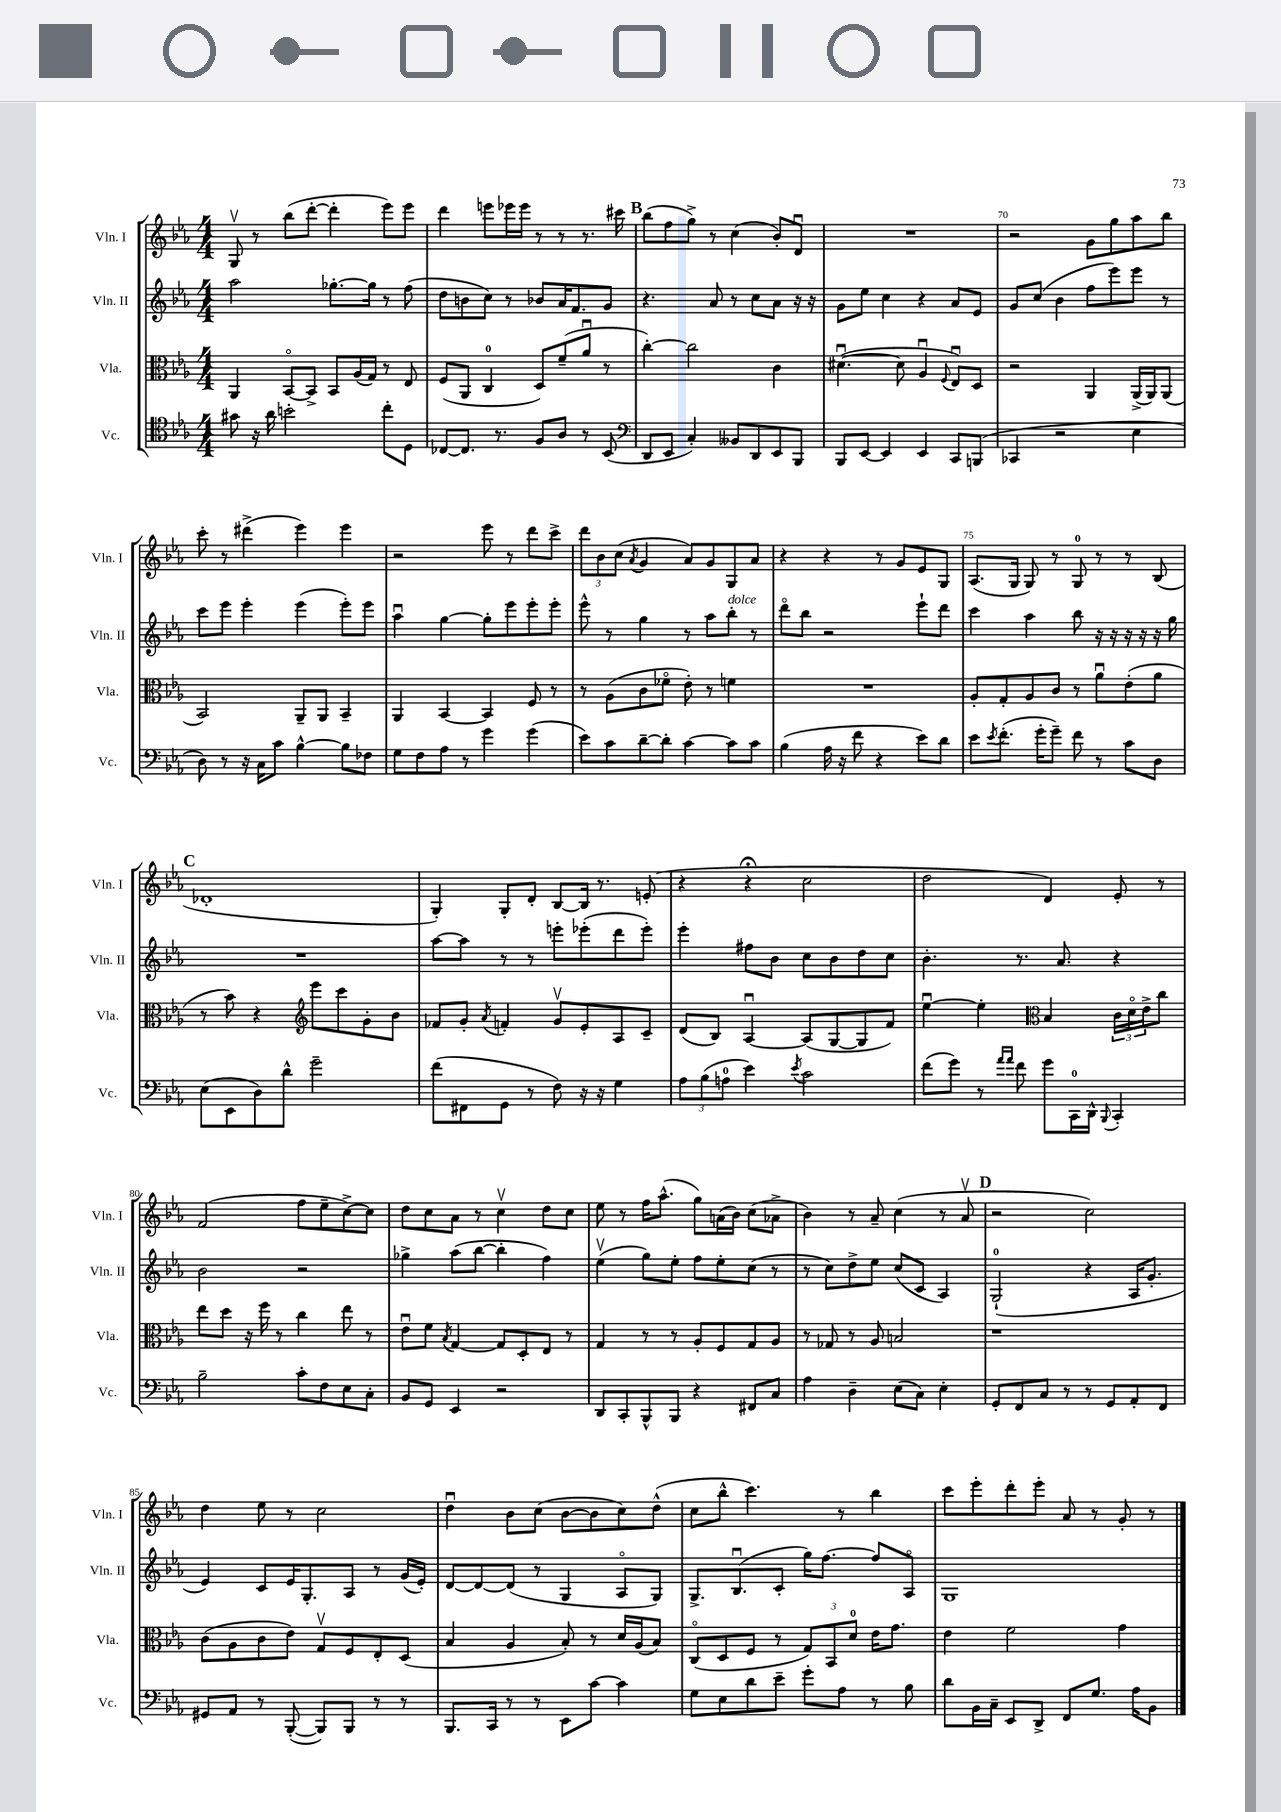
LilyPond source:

<<
\new StaffGroup <<
\new Staff = "s0" \with { instrumentName = "Vln. I" shortInstrumentName = "Vln. I" } {
    \clef treble \key ees \major \numericTimeSignature \time 4/4
    g8\upbow r8 bes''8( d'''8~-. d'''4-. ees'''8) ees'''8 |
    d'''4 e'''8 ees'''16 ees'''16 r8 r8 r8. cis'''16 |
    \mark \markup { \bold "B" } bes''8( f''8 g''8->) r8 c''4( bes'8-.) d'8\downbow |
    R1 |
    r2 g'8 g''8 aes''8 bes''8 |
    c'''8-. r8 dis'''4->( ees'''4) ees'''4 |
    r2 ees'''8 r8 d'''8 c'''8-> |
    \tuplet 3/2 { d'''8 bes'8 c''8( } \acciaccatura { aes'8 } g'4 aes'8) g'8 g8 aes'8 |
    r4 r4 r8 g'8 ees'8 g8 |
    aes8.( g16 g8) r8 g8-0 r8 r8 bes8( |
    \mark \markup { \bold "C" } des'1-. |
    g4-.) g8-. d'8-. bes8~ bes16 r8. e'8-.( |
    r4 r4\fermata c''2 |
    d''2 d'4) ees'8-. r8 |
    f'2( f''8 ees''8-- c''8~->) c''8 |
    d''8 c''8 aes'8 r8 c''4\upbow d''8 c''8 |
    ees''8 r8 f''16 aes''8.-^( g''8) a'16( bes'16) c''8( aes'8-> |
    bes'4) r8 aes'8-- c''4( r8 aes'8\upbow |
    \mark \markup { \bold "D" } r2 c''2) |
    d''4 ees''8 r8 c''2 |
    d''4\downbow bes'8 c''8( bes'8~ bes'8 c''8) d''8-^( |
    c''8 bes''8-^ c'''4.) r8 bes''4 |
    c'''8 ees'''8-. d'''8-. ees'''8-. aes'8 r8 g'8-. r8 \bar "|." |
}
\new Staff = "s1" \with { instrumentName = "Vln. II" shortInstrumentName = "Vln. II" } {
    \clef treble \key ees \major \numericTimeSignature \time 4/4
    aes''2 ges''8.~-. ges''16 r8 f''8( |
    d''8 b'8 c''8) r8 bes'8 aes'16 f'8. g'8 |
    \mark \markup { \bold "B" } r4. aes'8 r8 c''8 aes'8 r16 r16 |
    g'8 ees''8 c''4 r4 aes'8 ees'8 |
    g'8 c''8( bes'4 f''8 ees'''8) ees'''8 r8 |
    c'''8 ees'''8 ees'''4-. ees'''4( ees'''8-.) ees'''8 |
    aes''4\downbow g''4~ g''8-. ees'''8 ees'''8-. ees'''8-. |
    ees'''8-^ r8 g''4 r8 aes''8 bes''8-.^\markup { \italic "dolce" } r8 |
    d'''8\flageolet bes''8 r2 ees'''8-! d'''8 |
    c'''4 aes''4 bes''8 r16 r16 r16 r16 r16 g''16 |
    \mark \markup { \bold "C" } R1 |
    aes''8~ aes''8 r8 r8 e'''8-. ees'''8-.( d'''8 ees'''8-.) |
    ees'''4-. fis''8 bes'8 c''8 bes'8 d''8 c''8 |
    bes'4.-. r8. aes'8. r4 |
    bes'2 r2 |
    ges''4-> aes''8( bes''8~ bes''4-. f''4) |
    ees''4\upbow( g''8) ees''8-. f''8 ees''8-. c''8( r8 |
    r8 c''8) d''8-> ees''8 c''8( c'8 aes4) |
    \mark \markup { \bold "D" } g2-0-!( r4 aes16 g'8.-. |
    ees'4) c'8 ees'16 g8.-. aes8 r8 g'16( ees'16-.) |
    d'8~ d'8~ d'8( r8 g4 aes8\flageolet g8) |
    g8.-> bes8.\downbow( c'8-. g''16) f''8.~ f''8 aes8\flageolet |
    g1 \bar "|." |
}
\new Staff = "s2" \with { instrumentName = "Vla." shortInstrumentName = "Vla." } {
    \clef alto \key ees \major \numericTimeSignature \time 4/4
    aes,4 bes,8~\flageolet bes,8-> bes,8 aes16( g16) r8 ees8 |
    f8( aes,8 c4-0 d8) f'8--( aes'8\downbow r8 |
    \mark \markup { \bold "B" } c''4~-.) c''2 c'4 |
    dis'4.~\downbow( dis'8 aes4\downbow \appoggiatura { f8 } ees8\downbow) d8 |
    r2 aes,4 aes,16->( aes,16) aes,8( |
    bes,2) aes,8-- aes,8 bes,4-- |
    aes,4 bes,4~ bes,4 f8 r8 |
    r8 aes8( c'8 fes'8\flageolet ees'8-.) r8 f'4 |
    R1 |
    aes8-. g8-. aes8 c'8 r8 aes'8\downbow ees'8-.( aes'8 |
    \mark \markup { \bold "C" } r8 bes'8) r4 \clef treble ees'''8 c'''8 g'8-. bes'8 |
    fes'8 g'8-. \acciaccatura { aes'8 } f'4-. g'8\upbow ees'8-. aes8 c'8-- |
    d'8( bes8) aes4~\downbow aes8( g8~ g8 f'8) |
    ees''4~\downbow ees''4-. \clef alto bes4 \tuplet 3/2 { c'16 d'16\flageolet ees'16-> } c''8 |
    ees''8 d''8 r16 f''16 r8 c''4 ees''8 r8 |
    ees'8\downbow f'8 \acciaccatura { bes8 } g4~ g8 d8-. ees8 r8 |
    g4 r8 r8 aes8-. f8 g8 aes8 |
    r8 ges8 r8 aes8 b2 |
    \mark \markup { \bold "D" } r1 |
    c'8( aes8 c'8 ees'8) g8\upbow f8 ees8-. d8( |
    bes4 aes4 bes8-.) r8 d'16 aes16( bes8) |
    c8\flageolet( d8 f8 r8 \tuplet 3/2 { g8) bes,8 d'8-0 } ees'16 g'8. |
    ees'4 f'2 g'4 \bar "|." |
}
\new Staff = "s3" \with { instrumentName = "Vc." shortInstrumentName = "Vc." } {
    \clef tenor \key ees \major \numericTimeSignature \time 4/4
    gis'8 r16 aes'16 b'2-. c''8-. d8 |
    ces8~ ces8. r8. f8 aes8 r8 bes,8( |
    \mark \markup { \bold "B" } \clef bass d,8 ees,8 c4-.) beses,8 d,8 ees,8 bes,,8 |
    bes,,8 ees,8~ ees,4 ees,4 c,8 b,,8( |
    ces,4 r2 ees4 |
    d8) r8 r16 c16 c'8 bes4~-^ bes8 fes8 |
    g8 f8 aes8 r8 g'4 g'4( |
    ees'8) c'8 d'8~-- d'8-. c'4~ c'8 c'8 |
    bes4( aes16 r16 f'8 r4 ees'8) d'8 |
    ees'8 \acciaccatura { ees'8 } f'8.-.( g'16-. g'8--) f'8 r8 c'8 d8 |
    \mark \markup { \bold "C" } ees8( ees,8 d8) d'8-^ g'2-- |
    f'8( fis,8 g,8 r8 f8) r16 r16 g4 |
    \tuplet 3/2 { aes8 bes8( a8-0 } ees'4) \acciaccatura { ees'8 } c'2 |
    f'8( g'8) r8 \grace { aes'16 aes'16 } f'8 g'8 c,16-0 d,16-^ \appoggiatura { bes,,8 } c,4-. |
    bes2-- c'8-. f8 ees8 c8-. |
    bes,8 g,8 ees,4 r2 |
    d,8 c,8-. bes,,8-^ bes,,8 r4 fis,8 c8 |
    aes4 d4-- ees8( c8) ees4-. |
    \mark \markup { \bold "D" } g,8-. f,8 c8 r8 r8 g,8 aes,8-. f,8 |
    gis,8 aes,8 r8 bes,,8~-.( bes,,8) bes,,8 r8 r8 |
    bes,,8. c,16 r8 r8 ees,8 c'8~ c'4 |
    g8 ees8 d'8 ees'8-- g'8-. aes8 r8 bes8 |
    d'8 bes,16 c16-- ees,8 d,8-> f,8 g8. aes16 bes,8 \bar "|." |
}
>>
>>
\layout { \context { \Score currentBarNumber = #66 \override BarNumber.break-visibility = ##(#f #t #t) barNumberVisibility = #(every-nth-bar-number-visible 5) } }
